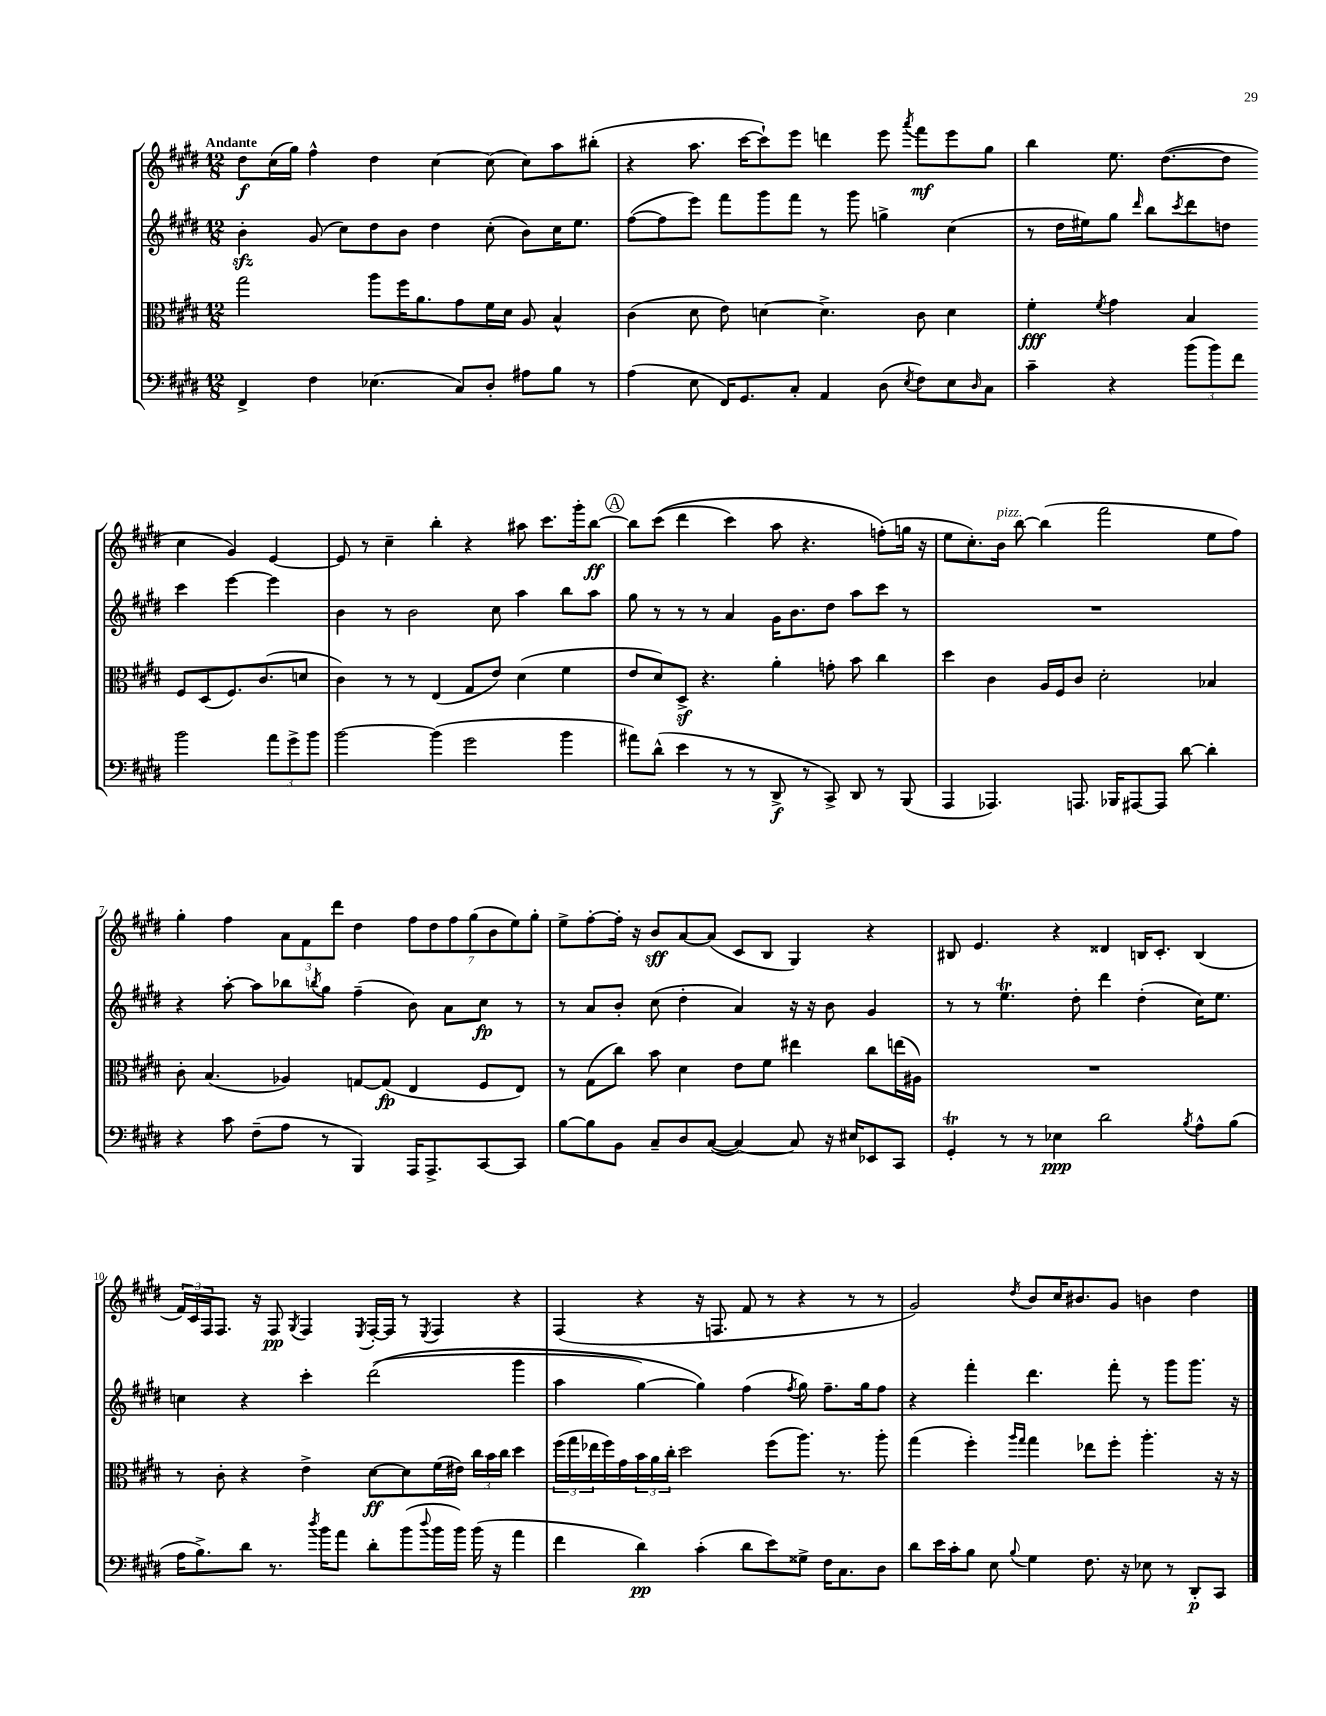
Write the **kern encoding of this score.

**kern	**dynam	**kern	**dynam	**kern	**dynam	**kern	**dynam
*part4	*part4	*part3	*part3	*part2	*part2	*part1	*part1
*staff4	*staff4	*staff3	*staff3	*staff2	*staff2	*staff1	*staff1
*clefF4	*	*clefC3	*	*clefG2	*	*clefG2	*
*k[f#c#g#d#]	*	*k[f#c#g#d#]	*	*k[f#c#g#d#]	*	*k[f#c#g#d#]	*
*M12/8	*	*M12/8	*	*M12/8	*	*M12/8	*
=1	=1	=1	=1	=1	=1	=1	=1
!	!	!	!	!	!	!LO:TX:a:B:t=Andante	!
4FF#^/	.	2gg#\	.	4bzz'\	.	8dd#\L	f
.	.	.	.	.	.	(16cc#\L	.
.	.	.	.	.	.	16gg#\JJ)	.
4F#\	.	.	.	(8g#/	.	4ff#^^\	.
.	.	.	.	8cc#\L)	.	.	.
(4.E-X\	.	8aa\L	.	8dd#\	.	4dd#\	.
.	.	16ff#\K	.	8b\J	.	.	.
.	.	8.a\	.	.	.	.	.
.	.	.	.	4dd#\	.	[4cc#\	.
8C#/L)	.	8g#\	.	.	.	.	.
8D#'/J	.	16f#\L	.	(8cc#'\	.	(8cc#\]	.
.	.	16d#\JJ	.	.	.	.	.
8A#X\L	.	8A/	.	8b\L)	.	8cc#\L)	.
8B\J	.	4B^^/	.	16cc#\K	.	8aa\	.
.	.	.	.	8.ee\J	.	.	.
8r	.	.	.	.	.	(8bb#X'\J	.
=2	=2	=2	=2	=2	=2	=2	=2
(4A\	.	(4c#\	.	([8ff#\L	.	4r	.
.	.	.	.	8ff#\]	.	.	.
8E\	.	8d#\	.	8eee\J)	.	8.aa\	.
16FF#/KL)	.	8e\)	.	8fff#\L	.	.	.
8.GG#/	.	.	.	.	.	[16ccc#\KL	.
.	.	[4dn\	.	8ggg#\	.	8ccc#`\])	.
8C#'/J	.	.	.	8fff#\J	.	8eee\J	.
4AA/	.	4.d^\]	.	8r	.	4dddn\	.
.	.	.	.	8ggg#\	.	.	.
(8D#\	.	.	.	4ggn^\	.	8eee\	.
8qE/	.	.	.	.	.	8qaaa/	.
8F#\L)	.	8c#\	.	.	.	8fff#\L	mf
8E\	.	4d\	.	(4cc#\	.	8eee\	.
16qqD#/	.	.	.	.	.	.	.
8C#\J	.	.	.	.	.	8gg#\J	.
=3	=3	=3	=3	=3	=3	=3	=3
4c#~\	.	4f#'\	fff	8r	.	4bb\	.
.	.	.	.	16dd#\LL	.	.	.
.	.	.	.	16ee#X\J)	.	.	.
.	.	8qf#/	.	.	.	.	.
4r	.	4g#\	.	8gg#\J	.	8.ee\	.
.	.	.	.	16qqddd#/	.	.	.
.	.	.	.	8bb\L	.	.	.
.	.	.	.	.	.	([8.dd#\L	.
.	.	.	.	8qccc#/	.	.	.
(12b\L	.	4B/	.	8ddd#\	.	.	.
12b\)	.	.	.	.	.	.	.
.	.	.	.	8ddn\J	.	8dd#\J]	.
12f#\J	.	.	.	.	.	.	.
2b\	.	8F#/L	.	4ccc#\	.	4cc#\	.
.	.	(8D#/	.	.	.	.	.
.	.	8.F#/)	.	[4eee\	.	4g#/)	.
.	.	(8.c#/	.	.	.	.	.
12a\L	.	.	.	4eee\]	.	[4e/	.
12g#^\	.	.	.	.	.	.	.
.	.	8dn/J	.	.	.	.	.
12b\J	.	.	.	.	.	.	.
!!LO:LB:g=z
=4	=4	=4	=4	=4	=4	=4	=4
[2b\	.	4c#\)	.	4b\	.	8e/]	.
.	.	.	.	.	.	8r	.
.	.	8r	.	8r	.	4cc#~\	.
.	.	8r	.	2b\	.	.	.
(4b\]	.	(4E/	.	.	.	4bb'\	.
2g#\	.	8G#/L	.	.	.	4r	.
.	.	8e/J)	.	8cc#\	.	.	.
.	.	(4d#\	.	4aa\	.	8aa#X\	.
.	.	.	.	.	.	8.ccc#\L	.
4b\	.	4f#\	.	8bb\L	.	.	.
.	.	.	.	.	.	16ggg#'\k	.
.	.	.	.	8aa\J	.	[8bb\J	ff
!!LO:REH:place=s1:t=A
=5	=5	=5	=5	=5	=5	=5	=5
8a#X\L)	.	8e/L	.	8gg#\	.	8bb\L]	.
(8d#^^\J	.	8d#/)	.	8r	.	((8ccc#\J	.
4e\	.	8D#z^/J	.	8r	.	4ddd#\	.
.	.	4.r	.	8r	.	.	.
8r	.	.	.	4a/	.	4ccc#\)	.
8r	.	.	.	.	.	.	.
8DD#^/	f	4a'\	.	16g#\KL	.	8aa\	.
.	.	.	.	8.b\	.	.	.
8r	.	.	.	.	.	4.r	.
8CC#^/)	.	8gn'\	.	8dd#\J	.	.	.
8DD#/	.	8b\	.	8aa\L	.	.	.
8r	.	4cc#\	.	8ccc#\J	.	(8ffn'\L)	.
(8BBB/	.	.	.	8r	.	16ggn\Jk	.
.	.	.	.	.	.	16r	.
=6	=6	=6	=6	=6	=6	=6	=6
4AAA/	.	4dd#\	.	1.r	.	8ee\L	.
.	.	.	.	.	.	8.cc#'\)	.
4.AAA-X/)	.	4c#\	.	.	.	.	.
!	!	!	!	!	!	!LO:TX:a:i:t=pizz.	!
.	.	.	.	.	.	16b\Jk	.
.	.	.	.	.	.	[8bb\	.
.	.	16A/LL	.	.	.	(4bb\]	.
.	.	16F#/J	.	.	.	.	.
8.AAAn/	.	8c#/J	.	.	.	.	.
.	.	2d#'\	.	.	.	2fff#\	.
16BBB-X/KL	.	.	.	.	.	.	.
[8AAA#X/	.	.	.	.	.	.	.
8AAA#/J]	.	.	.	.	.	.	.
[8d#\	.	.	.	.	.	.	.
4d#'\]	.	4B-X/	.	.	.	8ee\L	.
.	.	.	.	.	.	8ff#\J)	.
!!LO:LB:g=z
=7	=7	=7	=7	=7	=7	=7	=7
4r	.	8c#'\	.	4r	.	4gg#'\	.
.	.	(4.B/	.	.	.	.	.
8c#\	.	.	.	[8aa'\	.	4ff#\	.
(8F#~\L	.	.	.	8aa\L]	.	.	.
8A\J	.	4A-X/)	.	8bb-X\	.	12a\L	.
.	.	.	.	.	.	12f#\	.
.	.	.	.	8qbbn/	.	.	.
8r	.	.	.	8gg#\J	.	.	.
.	.	.	.	.	.	12ddd#\J	.
4BBB/)	.	[8Gn/L	.	(4ff#~\	.	4dd#\	.
.	.	(8G/J]	fp	.	.	.	.
16AAA/KL	.	4E/	.	8b\)	.	14ff#\L	.
8.AAA^/	.	.	.	.	.	.	.
.	.	.	.	.	.	14dd#\	.
.	.	.	.	8a\L	.	.	.
.	.	.	.	.	.	14ff#\	.
.	.	.	.	.	.	(14gg#\	.
[8CC#/	.	8F#/L	.	8cc#\J	fp	.	.
.	.	.	.	.	.	14b\	.
.	.	.	.	.	.	14ee\)	.
8CC#/J]	.	8E/J)	.	8r	.	.	.
.	.	.	.	.	.	14gg#'\J	.
=8	=8	=8	=8	=8	=8	=8	=8
[8B\L	.	8r	.	8r	.	8ee^\L	.
8B\]	.	(8G#\L	.	8a/L	.	[8ff#'\	.
8BB\J	.	8cc#\J)	.	8b'/J	.	16ff#'\Jk]	.
.	.	.	.	.	.	16r	.
8C#~/L	.	8b\	.	(8cc#\	.	8b/L	sff
8D#/	.	4d#\	.	4dd#'\	.	[8a/	.
([8C#/J	.	.	.	.	.	(8a/J]	.
4C#/_)	.	8e\L	.	4a/)	.	8c#/L	.
.	.	8f#\J	.	.	.	8B/J	.
8C#/]	.	4ee#X\	.	16r	.	4G#/)	.
.	.	.	.	16r	.	.	.
16r	.	.	.	8b\	.	.	.
16E#X/KL	.	.	.	.	.	.	.
8EE-X/	.	8cc#\L	.	4g#/	.	4r	.
8CC#/J	.	(16een\L	.	.	.	.	.
.	.	16A#X\JJ)	.	.	.	.	.
=9	=9	=9	=9	=9	=9	=9	=9
4GG#t'/	.	1.r	.	8r	.	8B#X/	.
.	.	.	.	8r	.	4.e/	.
8r	.	.	.	4.eeT\	.	.	.
8r	.	.	.	.	.	.	.
4E-X\	ppp	.	.	.	.	4r	.
.	.	.	.	8dd#'\	.	.	.
2d#\	.	.	.	4ddd#\	.	4d##X/	.
.	.	.	.	(4dd#'\	.	16Bn/KL	.
.	.	.	.	.	.	8.c#'/J	.
8qB/	.	.	.	.	.	.	.
8A^^\L	.	.	.	16cc#\KL)	.	(4B/	.
.	.	.	.	8.ee\J	.	.	.
(8B\J	.	.	.	.	.	.	.
!!LO:LB:g=z
=10	=10	=10	=10	=10	=10	=10	=10
16A\KL	.	8r	.	4ccn\	.	24f#/LL)	.
.	.	.	.	.	.	24c#/	.
8.B^\)	.	.	.	.	.	.	.
.	.	.	.	.	.	24F#/J	.
.	.	8c#'\	.	.	.	8.F#/J	.
8d#\J	.	4r	.	4r	.	.	.
.	.	.	.	.	.	16r	.
8.r	.	.	.	.	.	8F#/	pp
.	.	.	.	.	.	8qG#/	.
.	.	4e^\	.	4ccc#'\	.	4F#/	.
8qdd#/	.	.	.	.	.	.	.
16b\KL	.	.	.	.	.	.	.
8a\J	.	.	.	.	.	.	.
.	.	.	.	.	.	8qE/	.
8d#'\L	.	[8d#\L	ff	((2ddd#\	.	[16F#'/LL	.
.	.	.	.	.	.	16F#/JJ]	.
(8b\	.	8d#\]	.	.	.	8r	.
8qqdd#/	.	.	.	.	.	8qE/	.
16b\L	.	(16f#\L	.	.	.	4F#/	.
16b\JJ)	.	16e#X\JJ)	.	.	.	.	.
(16b\	.	24cc#\LL	.	.	.	.	.
.	.	24b\	.	.	.	.	.
16r	.	.	.	.	.	.	.
.	.	24cc#\JJ	.	.	.	.	.
4a\	.	4dd#\	.	4ggg#\	.	4r	.
=11	=11	=11	=11	=11	=11	=11	=11
4f#\	.	(24ff#\LL	.	4aa\	.	(4F#/	.
.	.	24gg#\	.	.	.	.	.
.	.	24ee-X\	.	.	.	.	.
.	.	16ff#\)	.	.	.	.	.
.	.	16g#\	.	.	.	.	.
4d#\)	pp	24b\	.	[4gg#\)	.	4r	.
.	.	24a\	.	.	.	.	.
.	.	24cc#'\JJ	.	.	.	.	.
.	.	2dd#\	.	.	.	.	.
(4c#'\	.	.	.	4gg#\])	.	16r	.
.	.	.	.	.	.	8.Fn/	.
8d#\L	.	.	.	(4ff#\	.	8f#/	.
8e\)	.	(8ff#\L	.	.	.	8r	.
.	.	.	.	8qff#/	.	.	.
8G##X^\J	.	8.aa\J)	.	8gg#\)	.	4r	.
16F#\KL	.	.	.	8.ff#~\L	.	.	.
8.C#\	.	8.r	.	.	.	.	.
.	.	.	.	.	.	8r	.
.	.	.	.	16gg#\k	.	.	.
8D#\J	.	8aa'\	.	8ff#\J	.	8r	.
=12	=12	=12	=12	=12	=12	=12	=12
8d#\L	.	(4gg#\	.	4r	.	2g#/)	.
16e\L	.	.	.	.	.	.	.
16c#'\J	.	.	.	.	.	.	.
8B\J	.	4ff#'\)	.	4fff#'\	.	.	.
8E\	.	.	.	.	.	.	.
.	.	16qqaa/LL	.	.	.	.	.
8qqB/	.	16qqgg#/JJ	.	.	.	8qdd#/	.
4G#\	.	4gg#\	.	4.ddd#\	.	8b/L	.
.	.	.	.	.	.	16cc#/K	.
.	.	.	.	.	.	8.b#X/	.
8.F#\	.	8ee-X\L	.	.	.	.	.
.	.	8ff#'\J	.	8fff#'\	.	8g#/J	.
16r	.	.	.	.	.	.	.
8E-X\	.	4.aa'\	.	8r	.	4bn\	.
8r	.	.	.	8ggg#\L	.	.	.
8DD#'/L	p	.	.	8.ggg#\J	.	4dd#\	.
8CC#/J	.	16r	.	.	.	.	.
.	.	16r	.	16r	.	.	.
==	==	==	==	==	==	==	==
*-	*-	*-	*-	*-	*-	*-	*-
